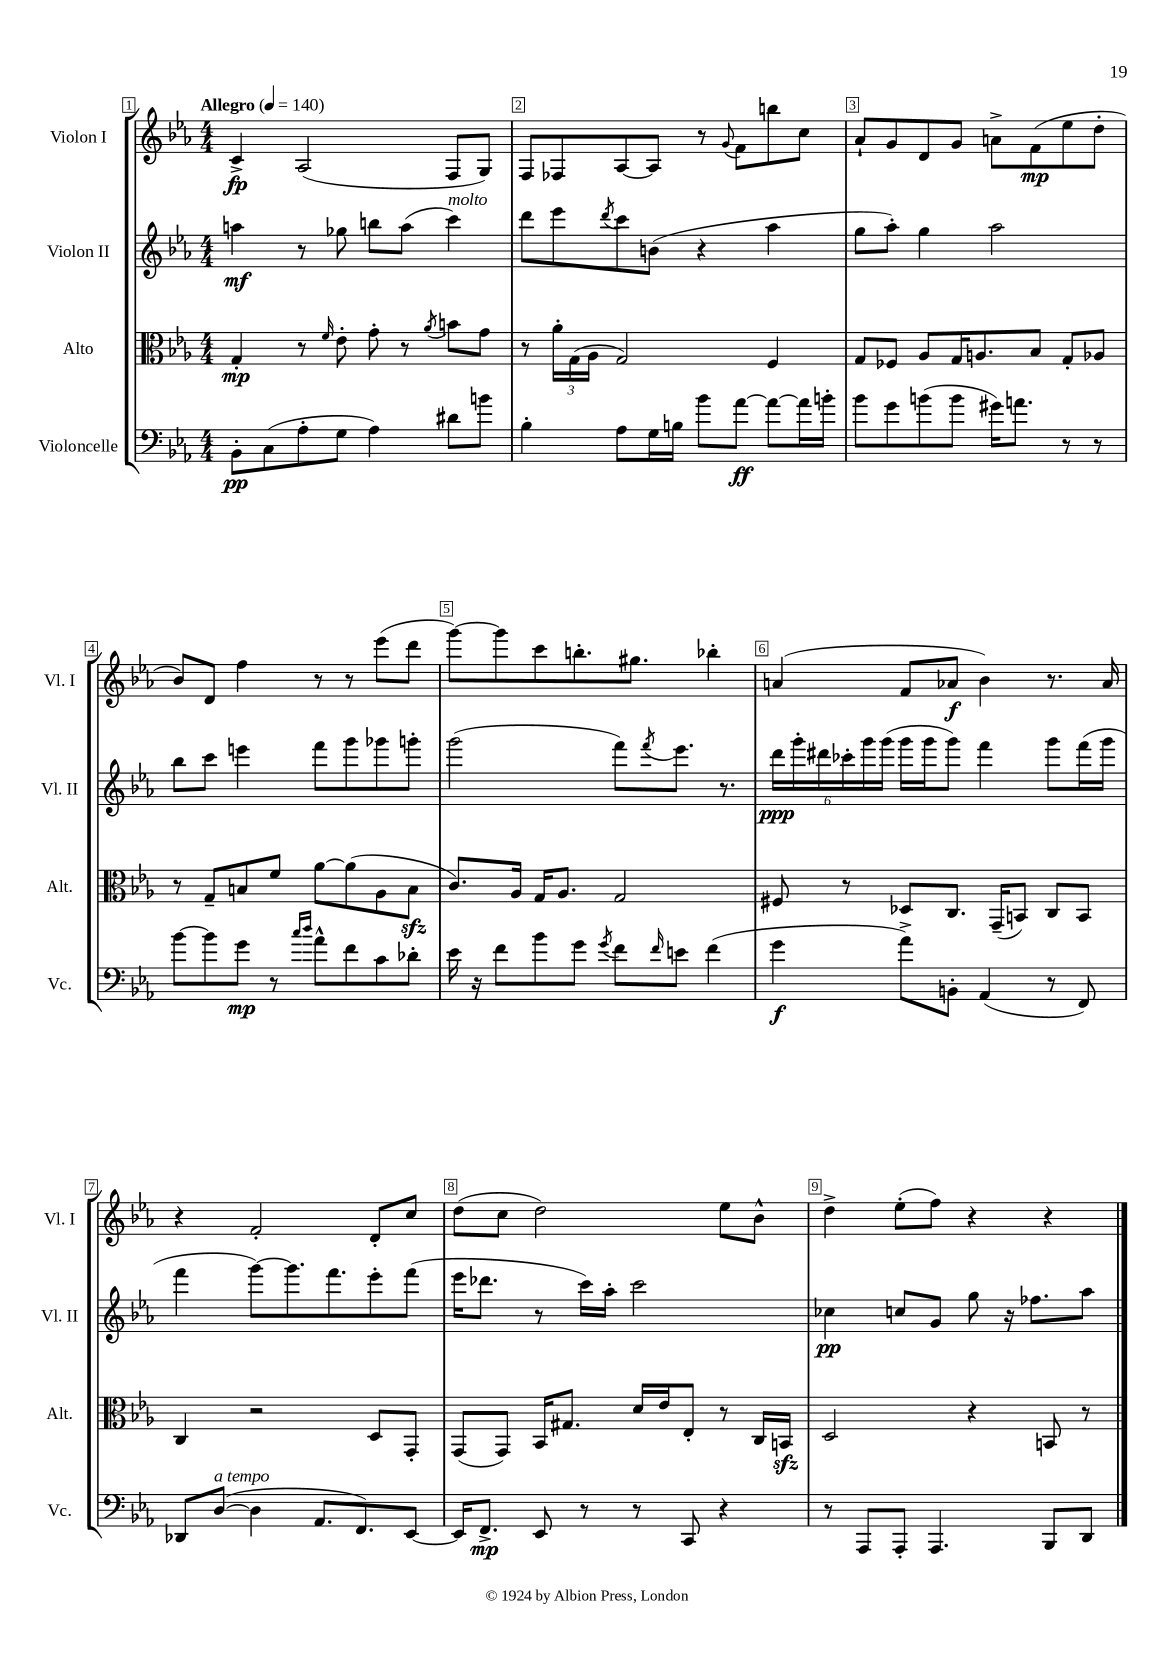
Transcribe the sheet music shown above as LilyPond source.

<<
\new StaffGroup <<
\new Staff = "s0" \with { instrumentName = "Violon I" shortInstrumentName = "Vl. I" } {
    \clef treble \key ees \major \numericTimeSignature \time 4/4 \tempo "Allegro" 4 = 140
    c'4->\fp aes2( f8 g8) |
    f8 fes8 aes8~ aes8 r8 \appoggiatura { g'8 } f'8 b''8 c''8 |
    aes'8-! g'8 d'8 g'8 a'8-> f'8\mp( ees''8 d''8-. |
    bes'8) d'8 f''4 r8 r8 ees'''8( d'''8 |
    g'''8~) g'''8 c'''8 b''8.-. gis''8. bes''4-. |
    a'4( f'8 aes'8\f bes'4) r8. aes'16 |
    r4 f'2-. d'8-. c''8 |
    d''8( c''8 d''2) ees''8 bes'8-^ |
    d''4-> ees''8-.( f''8) r4 r4 \bar "|." |
}
\new Staff = "s1" \with { instrumentName = "Violon II" shortInstrumentName = "Vl. II" } {
    \clef treble \key ees \major \numericTimeSignature \time 4/4
    a''4\mf r8 ges''8 b''8 a''8( c'''4^\markup { \italic "molto" }) |
    d'''8 ees'''8 \acciaccatura { d'''8 } c'''8 b'8( r4 aes''4 |
    g''8 aes''8-.) g''4 aes''2 |
    bes''8 c'''8 e'''4 f'''8 g'''8 ges'''8 g'''8-. |
    g'''2( f'''8) \acciaccatura { f'''8 } ees'''8. r8. |
    \tuplet 6/4 { d'''16\ppp g'''16-. dis'''16 ces'''16-. g'''16 g'''16( } g'''16 g'''16 g'''8) f'''4 g'''8 f'''16( g'''16 |
    f'''4 g'''8~) g'''8. f'''8. ees'''8-. f'''8( |
    ees'''16 des'''8. r8 c'''16) aes''16-. c'''2 |
    ces''4\pp c''8 g'8 g''8 r16 fes''8. aes''8 \bar "|." |
}
\new Staff = "s2" \with { instrumentName = "Alto" shortInstrumentName = "Alt." } {
    \clef alto \key ees \major \numericTimeSignature \time 4/4
    g4-.\mp r8 \grace { f'16 } ees'8-. g'8-. r8 \acciaccatura { aes'8 } b'8 g'8 |
    r8 \tuplet 3/2 { aes'16-. g16( aes16 } g2) f4 |
    g8 fes8 aes8 g16 a8. bes8 g8-. aes8 |
    r8 g8-- b8 f'8 aes'8~ aes'8( aes8 b8\sfz |
    c'8.) aes16 g16 aes8. g2 |
    fis8 r8 des8 c8. g,16--( b,8) c8 b,8 |
    c4 r2 d8 g,8-. |
    g,8( g,8) bes,16 gis8. d'16 ees'16 ees8-. r8 c16 b,16\sfz |
    d2 r4 b,8 r8 \bar "|." |
}
\new Staff = "s3" \with { instrumentName = "Violoncelle" shortInstrumentName = "Vc." } {
    \clef bass \key ees \major \numericTimeSignature \time 4/4
    bes,8-.\pp c8( aes8-. g8 aes4) dis'8 b'8 |
    bes4-. aes8 g16 b16 bes'8 aes'8~\ff aes'8~ aes'16 b'16-. |
    bes'8 g'8 b'8( b'8 gis'16) a'8. r8 r8 |
    bes'8~ bes'8 g'8\mp r8 \grace { c''16 d''16 } aes'8-^ f'8 c'8 des'8-. |
    ees'16 r16 f'8 bes'8 g'8 \acciaccatura { g'8 } f'8 \grace { f'16 } e'8 f'4( |
    g'4\f aes'8->) b,8-. aes,4( r8 f,8) |
    des,8 d8~^\markup { \italic "a tempo" }( d4 aes,8. f,8.) ees,8~ |
    ees,16 f,8.->\mp ees,8 r8 r8 c,8 r4 |
    r8 aes,,8 aes,,8-. aes,,4. bes,,8 d,8 \bar "|." |
}
>>
>>
\layout { \context { \Score \override BarNumber.break-visibility = ##(#f #t #t) barNumberVisibility = #all-bar-numbers-visible \override BarNumber.stencil = #(make-stencil-boxer 0.1 0.3 ly:text-interface::print) } }
